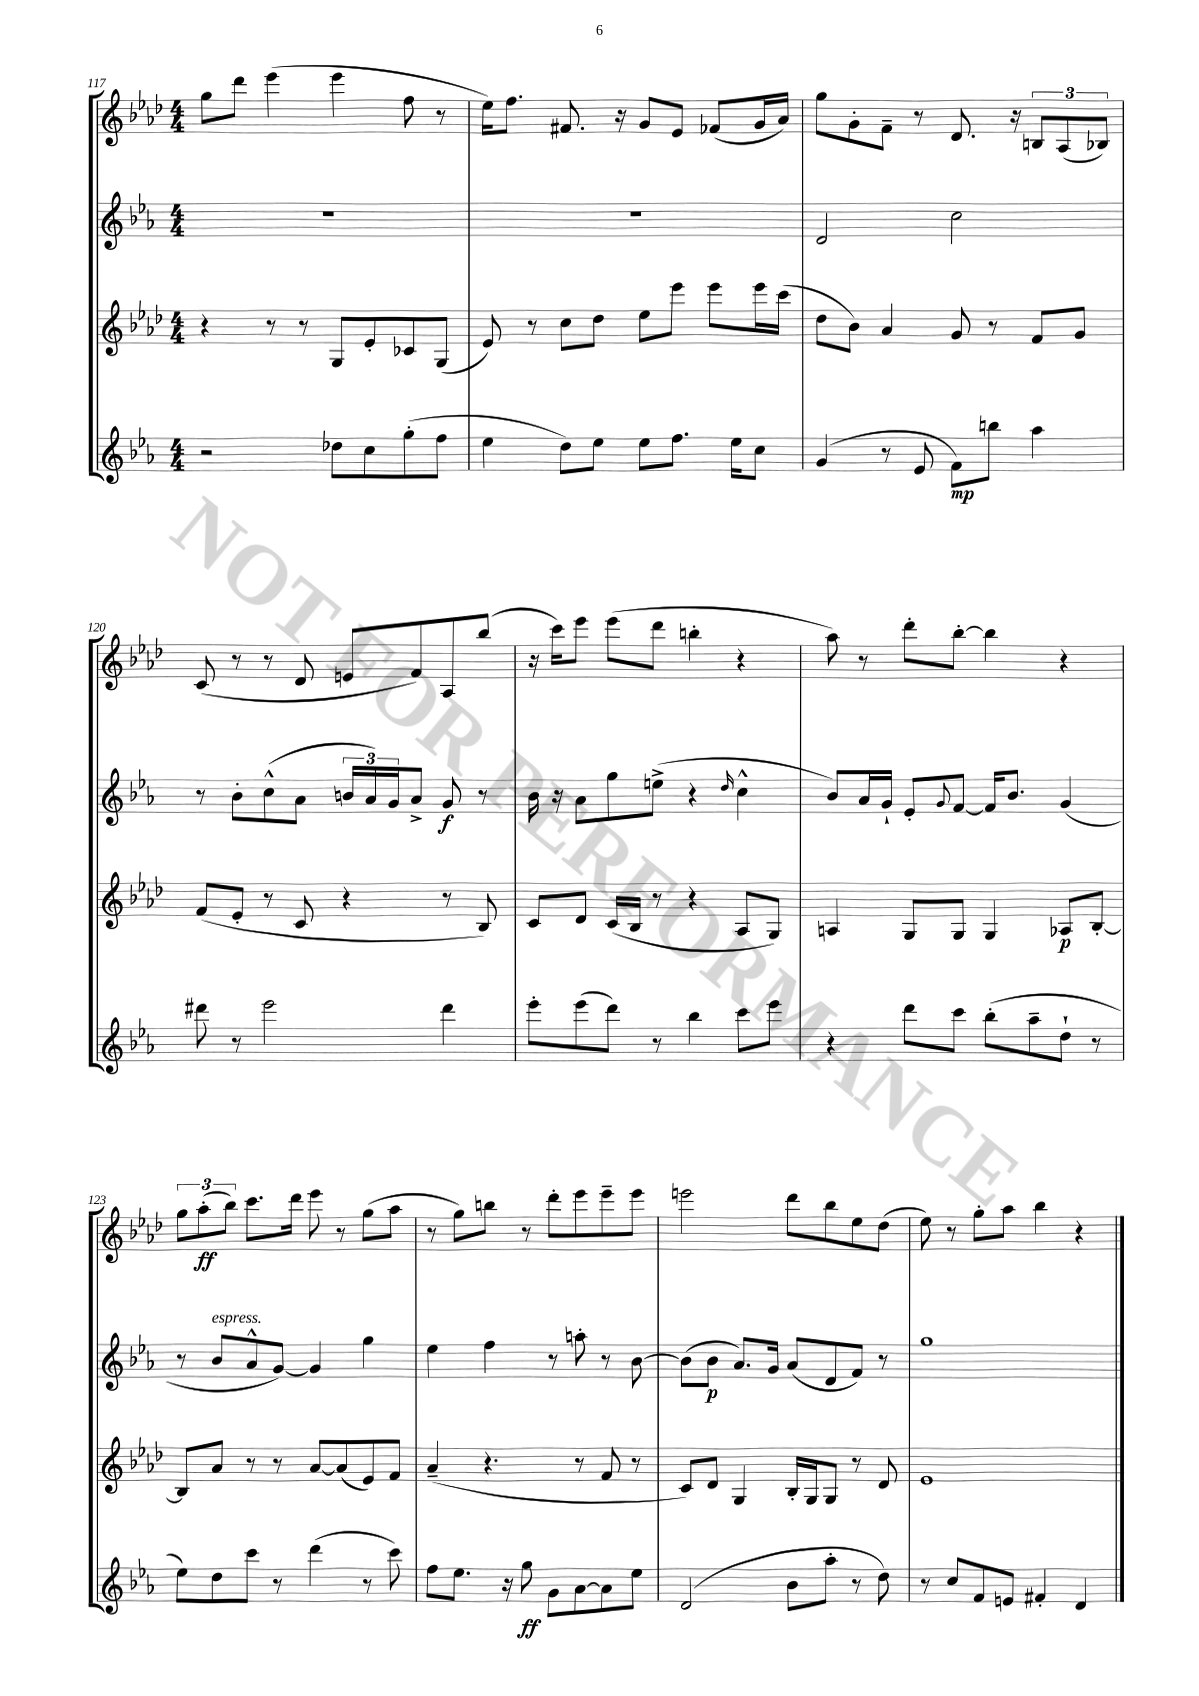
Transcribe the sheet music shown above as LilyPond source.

<<
\new StaffGroup <<
\new Staff = "s0" {
    \clef treble \key aes \major \numericTimeSignature \time 4/4
    g''8 des'''8 ees'''4( ees'''4 f''8 r8 |
    ees''16) f''8. fis'8. r16 g'8 ees'8 fes'8( g'16 aes'16) |
    g''8 g'8-. f'8-- r8 des'8. r16 \tuplet 3/2 { b8 aes8( bes8) } |
    c'8( r8 r8 des'8 e'8 f'8) aes8 bes''8( |
    r16 c'''16) ees'''8 ees'''8( des'''8 b''4-. r4 |
    aes''8) r8 des'''8-. bes''8~-. bes''4 r4 |
    \tuplet 3/2 { g''8 aes''8-.\ff( bes''8) } c'''8. des'''16 ees'''8 r8 g''8( aes''8 |
    r8 g''8) b''8 r8 des'''8-. ees'''8 ees'''8-- ees'''8 |
    e'''2 des'''8 bes''8 ees''8 des''8( |
    ees''8) r8 g''8-. aes''8 bes''4 r4 \bar "|." |
}
\new Staff = "s1" {
    \clef treble \key ees \major \numericTimeSignature \time 4/4
    r1 |
    R1 |
    d'2 c''2 |
    r8 bes'8-. c''8-^( aes'8 \tuplet 3/2 { b'16 aes'16) g'16 } aes'8-> g'8\f r8 |
    bes'16 r16 aes'8 g''8 e''8->( r4 \grace { d''16 } c''4-^ |
    bes'8) aes'16 g'16-! ees'8-. \appoggiatura { g'8 } f'8~ f'16 bes'8. g'4( |
    r8 bes'8^\markup { \italic "espress." } aes'8-^ g'8~) g'4 g''4 |
    ees''4 f''4 r8 a''8-. r8 bes'8~ |
    bes'8( bes'8\p aes'8.) g'16 aes'8( d'8 f'8) r8 |
    g''1 \bar "|." |
}
\new Staff = "s2" {
    \clef treble \key aes \major \numericTimeSignature \time 4/4
    r4 r8 r8 g8 ees'8-. ces'8 g8( |
    ees'8) r8 c''8 des''8 ees''8 ees'''8 ees'''8 ees'''16 c'''16( |
    des''8 bes'8) aes'4 g'8 r8 f'8 g'8 |
    f'8( ees'8-. r8 c'8 r4 r8 bes8) |
    c'8 des'8 c'16( bes16 r8 r4 aes8 g8) |
    a4 g8 g8 g4 aes8\p bes8~-. |
    bes8 aes'8 r8 r8 aes'8~ aes'8( ees'8) f'8 |
    aes'4--( r4. r8 f'8 r8 |
    c'8) des'8 g4 bes16-. g16 g8 r8 des'8 |
    ees'1 \bar "|." |
}
\new Staff = "s3" {
    \clef treble \key ees \major \numericTimeSignature \time 4/4
    r2 des''8 c''8 g''8-.( f''8 |
    ees''4 d''8) ees''8 ees''8 f''8. ees''16 c''8 |
    g'4( r8 ees'8 f'8\mp) b''8 aes''4 |
    dis'''8 r8 ees'''2 dis'''4 |
    ees'''8-. ees'''8( d'''8) r8 bes''4 c'''8 ees'''8 |
    r4 d'''8 c'''8 bes''8-.( aes''8-- d''8-! r8 |
    ees''8) d''8 c'''8 r8 d'''4( r8 c'''8) |
    f''8 ees''8. r16 g''8\ff g'8 aes'8~ aes'8 ees''8 |
    d'2( bes'8 aes''8-. r8 d''8) |
    r8 c''8 f'8 e'8 fis'4-. d'4 \bar "|." |
}
>>
>>
\layout { \context { \Score currentBarNumber = #117 } }
